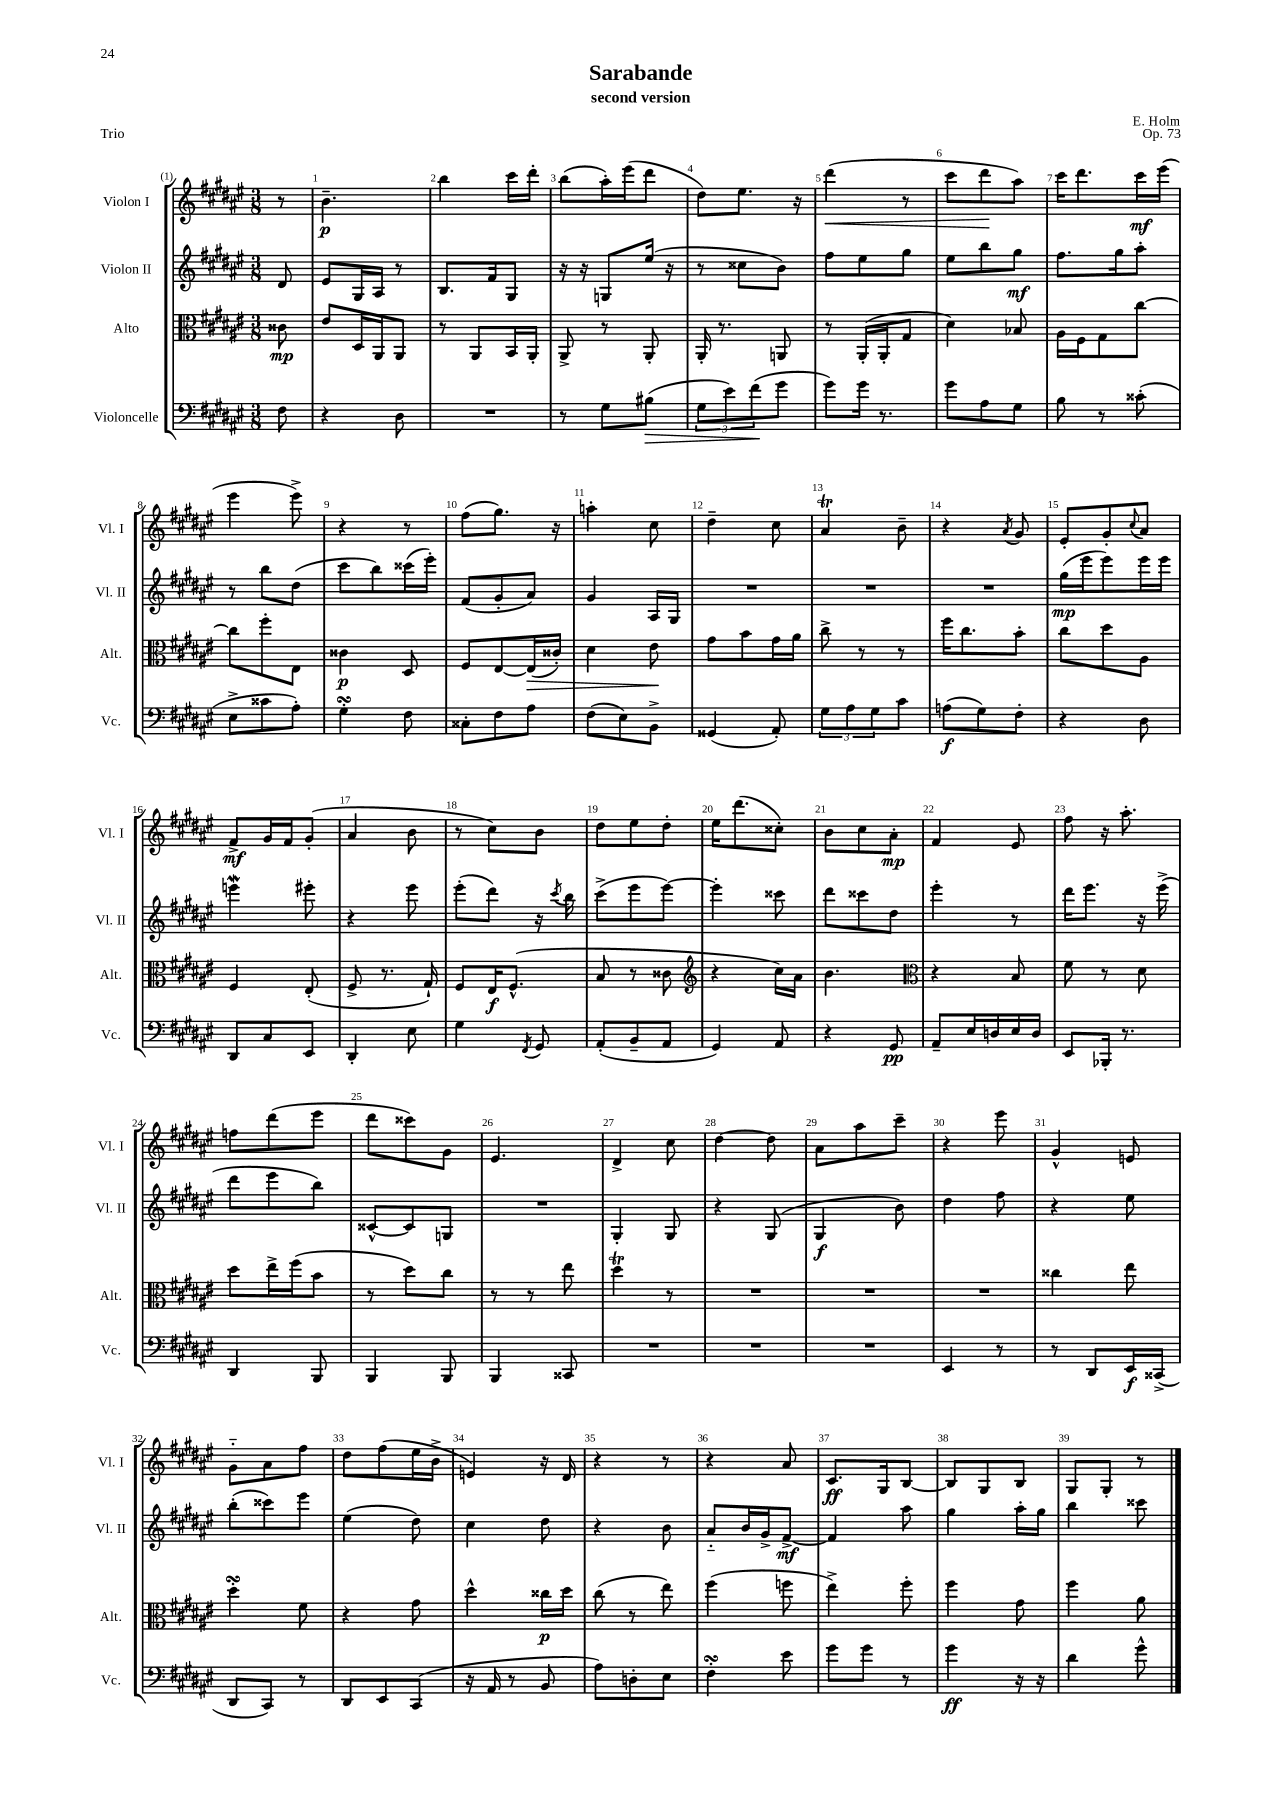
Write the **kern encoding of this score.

**kern	**kern	**kern	**kern
*staff4	*staff3	*staff2	*staff1
*clefF4	*clefC3	*clefG2	*clefG2
*k[f#c#g#d#a#e#]	*k[f#c#g#d#a#e#]	*k[f#c#g#d#a#e#]	*k[f#c#g#d#a#e#]
*M3/8	*M3/8	*M3/8	*M3/8
8F#	8c##	8d#	8r
=	=	=	=
4r	8e#	8e#	4.b~
.	16D#	16G#	.
.	16AA#	16A#	.
8D#	8AA#	8r	.
=	=	=	=
4.r	8r	8.B	4bb
.	8AA#	.	.
.	.	16f#	.
.	16BB	8G#	16ccc#
.	16AA#'	.	16ddd#'
=	=	=	=
8r	8AA#^	16r	(8bb
.	.	16r	.
8G#	8r	8G	16aa#')
.	.	.	(16eee#
(8B#	8AA#'	(16ee#	8ddd#
.	.	16r	.
=	=	=	=
12G#	16AA#'	8r	8dd#)
.	8.r	.	.
12e#)	.	.	.
.	.	8cc##	8.ee#
(12f#	.	.	.
8g#	8AA	8b)	.
.	.	.	16r
=	=	=	=
8g#)	8r	8ff#	(4ddd#
16g#	(16AA#'	8ee#	.
8.r	16AA#'	.	.
.	8G#	8gg#	8r
=	=	=	=
8g#	4d#)	8ee#	8ccc#
8A#	.	8bb	8ddd#
8G#	8B-	8gg#	8aa#)
=	=	=	=
8B	16A#	8.ff#	16ccc#
.	16F#	.	8.ddd#
8r	8G#	.	.
.	.	16gg#	.
(8c##'	[8cc#	8aa#'	16ccc#
.	.	.	(16eee#
=	=	=	=
8E#^	8cc#]	8r	4eee#
8c##	8ff#'	8bb	.
8A#')	8E#	(8dd#	8eee#^)
=	=	=	=
4G#'	4c##	8ccc#	4r
.	.	8bb)	.
8F#	8D#	(16ccc##	8r
.	.	16eee#')	.
=	=	=	=
8C##'	8F#	(8f#	(8ff#
8F#	[8E#	8g#'	8.gg#)
8A#	(16E#]	8a#)	.
.	16c##')	.	16r
=	=	=	=
(8F#	4d#	4g#	4aa'
8E#)	.	.	.
8BB^	8e#	16A#	8cc#
.	.	16G#	.
=	=	=	=
(4GG##	8g#	4.r	4dd#~
.	8b	.	.
8AA#')	16g#	.	8cc#
.	16a#	.	.
=	=	=	=
12G#	8cc#^	4.r	4a#
12A#	.	.	.
.	8r	.	.
12G#	.	.	.
8c#	8r	.	8b~
=	=	=	=
(8A	16ff#	4.r	4r
.	8.cc#	.	.
8G#)	.	.	.
.	.	.	8qa#
8F#'	8b'	.	8g#
=	=	=	=
4r	8cc#	(16gg#	8e#'
.	.	16eee#	.
.	8dd#	8eee#)	8g#'
.	.	.	8qqcc#
8D#	8A#	16eee#	8a#
.	.	16eee#	.
=	=	=	=
8DD#	4F#	4eee	8f#^
8C#	.	.	16g#
.	.	.	16f#
8EE#	(8E#'	8eee#'	(8g#'
=	=	=	=
4DD#'	8F#^	4r	4a#
.	8.r	.	.
8E#	.	8eee#	8b
.	16G#`)	.	.
=	=	=	=
4G#	8F#	(8eee#'	8r
.	16E#	8ddd#)	8cc#)
.	(8.F#^^	.	.
8qFF#	.	.	.
8GG#	.	16r	8b
.	.	8qccc#	.
.	.	16bb	.
=	=	=	=
(8AA#'	8B	(8ccc#^	8dd#
8BB~	8r	8eee#	8ee#
8AA#	8c##	[8eee#)	8dd#'
=	=	=	=
*	*clefG2	*	*
4GG#)	4r	4eee#']	16ee#
.	.	.	(8.ddd#
8AA#	16cc#)	8ccc##	8cc##')
.	16a#	.	.
=	=	=	=
4r	4.b	8ddd#	8b
.	.	8ccc##	8cc#
8GG#	.	8dd#	8a#'
=	=	=	=
*	*clefC3	*	*
8AA#~	4r	4eee#'	4f#
16E#	.	.	.
16D	.	.	.
16E#	8B	8r	8e#
16D	.	.	.
=	=	=	=
8EE#	8f#	16ddd#	8ff#
.	.	8.eee#	.
16BBB-'	8r	.	16r
8.r	.	.	8.aa#'
.	8d#	16r	.
.	.	(16eee#^	.
=	=	=	=
4DD#	8dd#	8ddd#	8ff
.	16ee#^	8eee#	(8ddd#
.	(16ff#	.	.
8BBB	8b	8bb)	8eee#
=	=	=	=
4BBB	8r	[8c##^^	8ddd#
.	8dd#)	8c##]	8ccc##)
8BBB	8cc#	8G	8g#
=	=	=	=
4BBB	8r	4.r	4.e#
.	8r	.	.
8CC##	8ee#	.	.
=	=	=	=
4.r	4dd#	4G#'	4d#^
.	8r	8G#	8cc#
=	=	=	=
4.r	4.r	4r	[4dd#
.	.	(8G#	8dd#]
=	=	=	=
4.r	4.r	4G#	8a#
.	.	.	8aa#
.	.	8b)	8ccc#~
=	=	=	=
4EE#	4.r	4dd#	4r
8r	.	8ff#	8eee#
=	=	=	=
8r	4cc##	4r	4g#^^
8DD#	.	.	.
16EE#	8ee#	8ee#	8e
(16CC##^	.	.	.
=	=	=	=
8DD#	4dd#'	(8bb'	8g#'~
8CC#)	.	8ccc##)	8a#
8r	8f#	8eee#	8ff#
=	=	=	=
8DD#	4r	(4ee#	8dd#
8EE#	.	.	(8ff#
(8CC#	8g#	8dd#)	16ee#
.	.	.	16b^
=	=	=	=
16r	4dd#^^	4cc#	4e)
16AA#	.	.	.
8r	.	.	.
8BB	16cc##	8dd#	16r
.	16dd#	.	16d#
=	=	=	=
8A#)	(8cc#	4r	4r
8D'	8r	.	.
8E#	8ee#)	8b	8r
=	=	=	=
4F#'	(4ff#	8a#'~	4r
.	.	16b	.
.	.	16g#^	.
8e#	8ff	[8f#^	8a#
=	=	=	=
8g#	4ee#^)	4f#]	8.c#
8g#	.	.	.
.	.	.	16G#
8r	8ff#'	8aa#	[8B
=	=	=	=
4g#	4ff#	4gg#	8B]
.	.	.	8G#
16r	8g#	16aa#'	8B
16r	.	16gg#	.
=	=	=	=
4d#	4ff#	4bb	8G#
.	.	.	8G#'
8g#^^	8a#	8ccc##	8r
==	==	==	==
*-	*-	*-	*-
